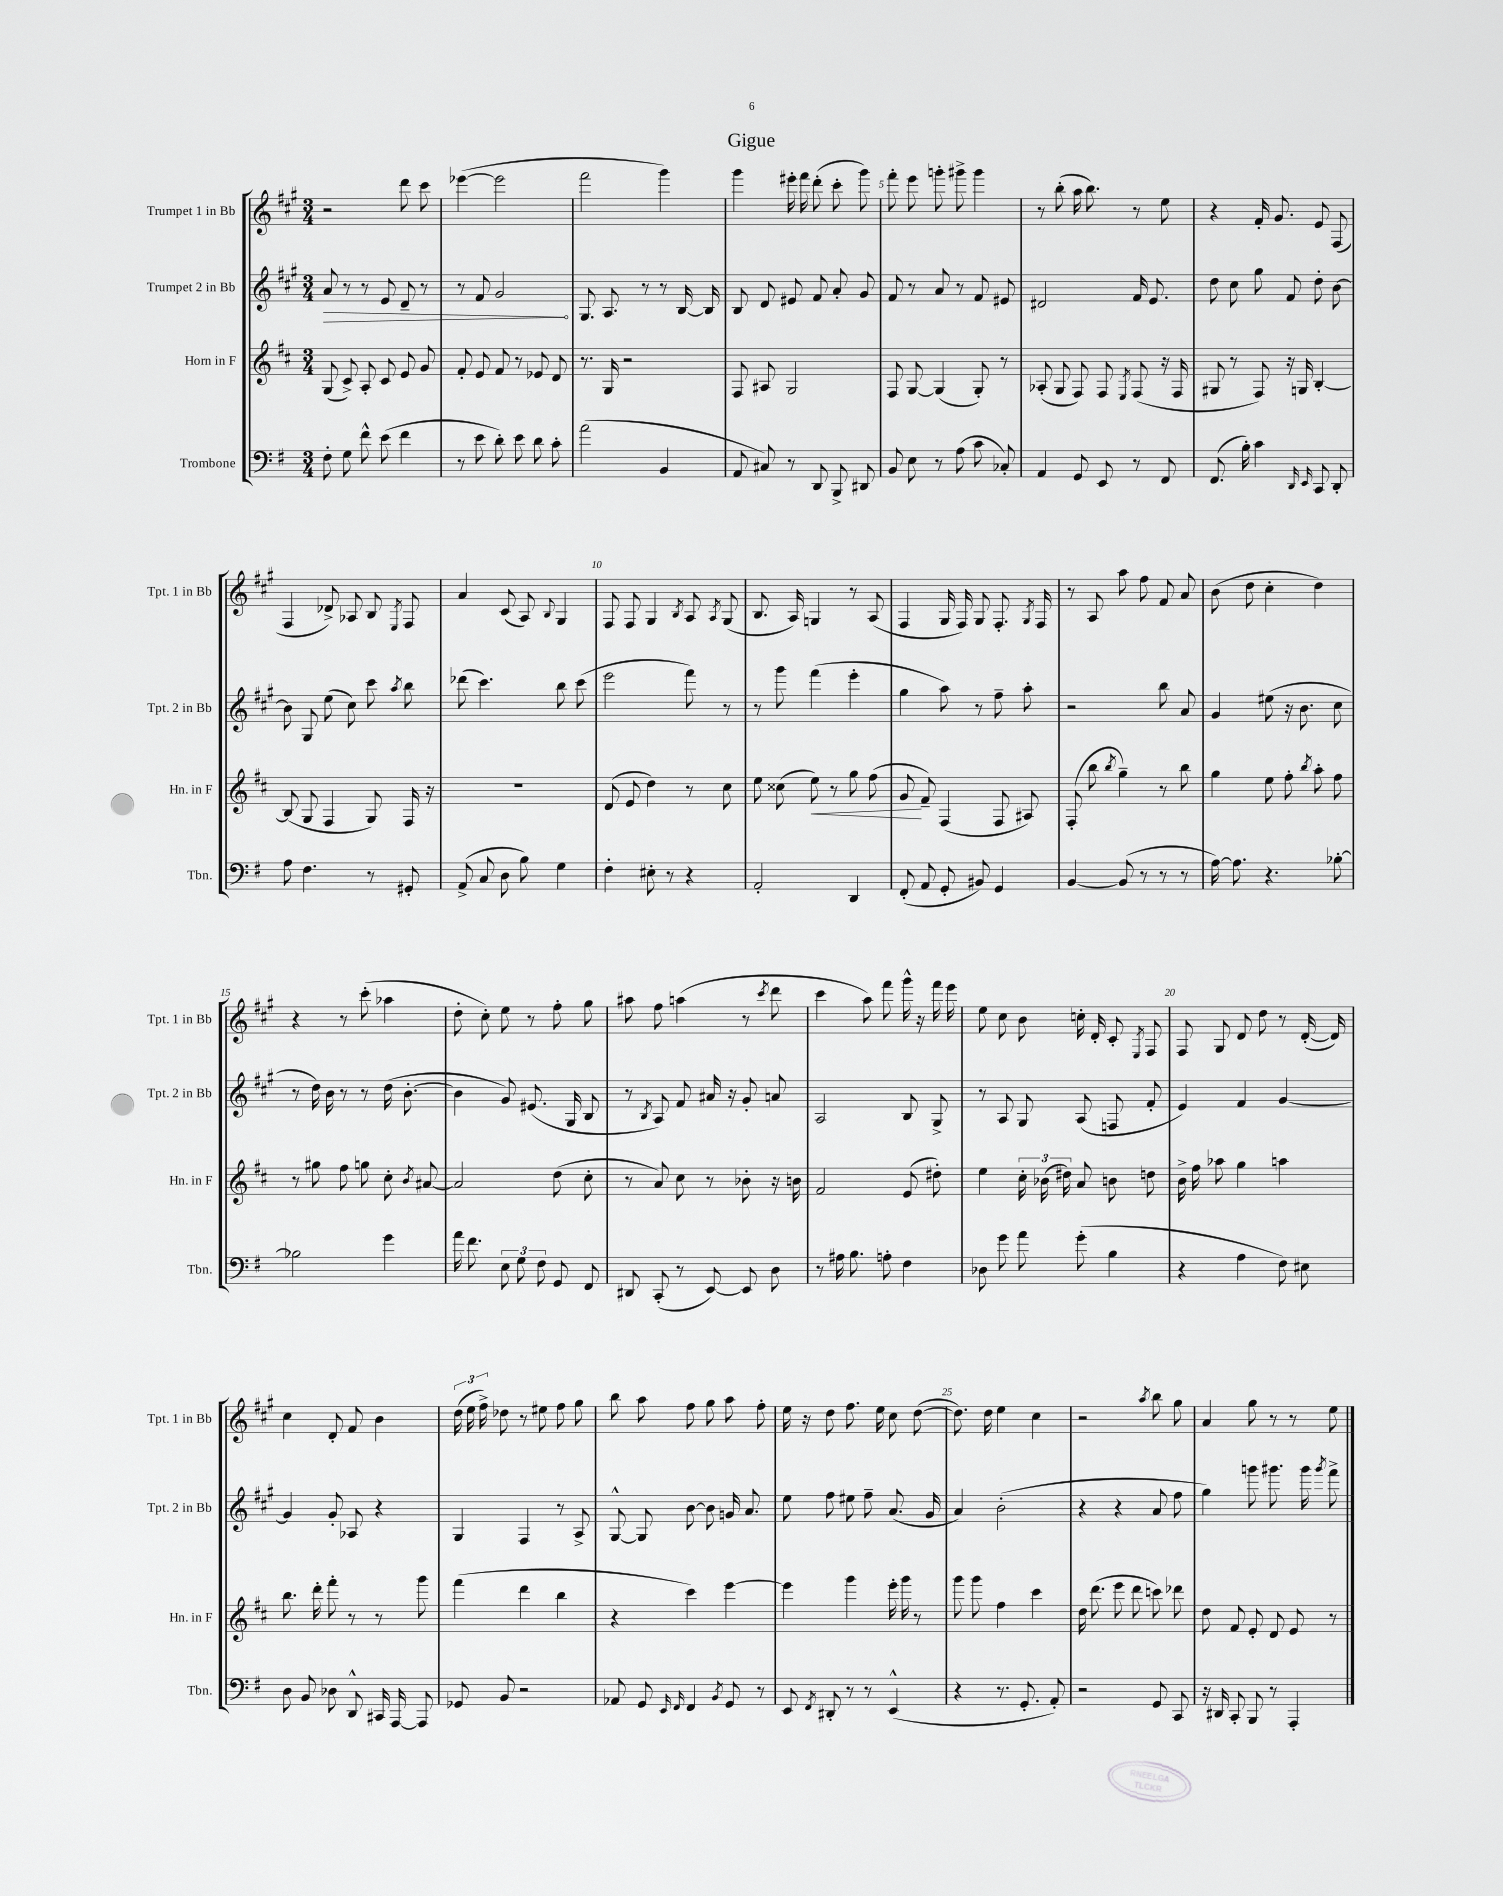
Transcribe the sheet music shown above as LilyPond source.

\header { title = "Gigue" }
<<
\new StaffGroup <<
\new Staff = "s0" \with { instrumentName = "Trumpet 1 in Bb" shortInstrumentName = "Tpt. 1 in Bb" } {
    \clef treble \key a \major \numericTimeSignature \time 3/4
    \autoBeamOff r2 d'''8 cis'''8 |
    ees'''4~( ees'''2 |
    fis'''2 gis'''4) |
    gis'''4 eis'''16-. fis'''16 d'''8-.( cis'''8-. gis'''8) |
    fis'''8-. e'''8 g'''8-. gis'''8-> gis'''4 |
    r8 b''8-.( a''16 b''8.) r8 e''8 |
    r4 fis'16-. gis'8. e'8 fis8( |
    fis4 des'8->) aes8 b8 \acciaccatura { e8 } fis8 |
    a'4 cis'8( a8) \appoggiatura { b8 } gis4 |
    fis8 fis8 gis4 \acciaccatura { b8 } a8 \acciaccatura { a8 } gis8( |
    b8. a16) g4 r8 a8( |
    fis4 gis16 fis16) gis8 fis8.-. \acciaccatura { gis8 } fis16 |
    r8 a8 a''8 fis''8 fis'8 a'8 |
    b'8( d''8 cis''4-. d''4) |
    r4 r8 cis'''8-.( aes''4 |
    d''8-. cis''8-.) e''8 r8 fis''8-. gis''8 |
    ais''8 fis''8 a''4( r8 \acciaccatura { cis'''8 } d'''8 |
    cis'''4 a''8) fis'''8 gis'''16-^ r16 fis'''16 e'''16 |
    e''8 cis''8 b'8 c''16-. d'16-. cis'8-. \acciaccatura { e8 } fis8 |
    fis8 gis8 d'8 d''8 r8 d'16~-.( d'16) |
    cis''4 d'8-. fis'8 b'4 |
    \tuplet 3/2 { d''16( e''16 fis''16->) } des''8 r8 eis''8 fis''8 gis''8 |
    b''8 a''8 fis''8 gis''8 a''8 fis''8-. |
    e''16 r16 d''8 fis''8. e''16 cis''8 d''8~( |
    d''8.) d''16 e''4 cis''4 |
    r2 \acciaccatura { a''8 } b''8 gis''8 |
    a'4 gis''8 r8 r8 e''8 \bar "|." |
}
\new Staff = "s1" \with { instrumentName = "Trumpet 2 in Bb" shortInstrumentName = "Tpt. 2 in Bb" } {
    \clef treble \key a \major \numericTimeSignature \time 3/4
    \autoBeamOff \once \override Hairpin.circled-tip = ##t a'8\> r8 r8 e'8 d'8-- r8 |
    r8 fis'8 gis'2\! |
    gis8. a8. r8 r8 b16~ b16 |
    b8 d'8 eis'8 fis'8 a'8-. gis'8 |
    fis'8 r8 a'8 r8 fis'8 eis'8 |
    dis'2 fis'16 e'8. |
    d''8 cis''8 gis''8 fis'8 d''8-. b'8~ |
    b'8 gis8 e''8( cis''8) cis'''8 \acciaccatura { a''8 } b''8 |
    des'''8( cis'''4.) b''8 cis'''8( |
    e'''2 fis'''8) r8 |
    r8 gis'''8 fis'''4( e'''4-. |
    gis''4 a''8) r8 fis''8-- a''8-. |
    r2 b''8 a'8 |
    gis'4 eis''8( r16 b'8. cis''8 |
    r8 d''16) b'16 r8 r8 d''16( b'8.~-. |
    b'4 gis'8) eis'8.( gis16 b8 |
    r8 \acciaccatura { b8 } a8) fis'8 ais'16 r16 gis'8-. a'8 |
    a2 b8 gis8-> |
    r8 a8 gis8 a8( f8 fis'8-. |
    e'4) fis'4 gis'4~ |
    gis'4 gis'8-. aes8 r4 |
    gis4 fis4 r8 a8-> |
    gis8~-^ gis8 b'8~ b'8 g'16 a'8. |
    e''8 fis''8 eis''8 fis''8-- a'8.( gis'16 |
    a'4) b'2-.( |
    r4 r4 a'8 fis''8 |
    gis''4) g'''8 gis'''8. gis'''16 \acciaccatura { gis'''8 } fis'''8-> \bar "|." |
}
\new Staff = "s2" \with { instrumentName = "Horn in F" shortInstrumentName = "Hn. in F" } {
    \clef treble \key d \major \numericTimeSignature \time 3/4
    \autoBeamOff g8( cis'8->) a8-. cis'8 e'8 g'8 |
    fis'8-. e'8 fis'8 r8 ees'8 d'8 |
    r8. g16 r2 |
    fis8 ais8 g2 |
    fis8 g8~ g4( g8-.) r8 |
    aes8-.( g8 fis8) fis8 \acciaccatura { e8 } fis8( r16 fis16 |
    gis8 r8 fis8) r16 g16 b4~-. |
    b8( g8 fis4 g8) fis16 r16 |
    R2. |
    d'8( e'8 d''4) r8 cis''8 |
    e''8 cisis''8( e''8\<) r8 g''8 fis''8( |
    g'8\! fis'8--) fis4( fis8 ais8) |
    fis8-.( b''8 \acciaccatura { b''8 } g''4--) r8 b''8 |
    g''4 e''8 fis''8-. \acciaccatura { b''8 } a''8-. fis''8 |
    r8 gis''8 fis''8 g''8 cis''8-. \acciaccatura { b'8 } ais'8~ |
    ais'2 d''8( cis''8-. |
    r8 a'8) cis''8 r8 bes'8-. r16 b'16 |
    fis'2 e'8( dis''8-.) |
    e''4 \tuplet 3/2 { cis''16-. bes'16( dis''16) } a'8 b'8 d''8 |
    b'16-> fis''16 aes''8 g''4 a''4 |
    b''8. d'''16-. fis'''8-. r8 r8 g'''8 |
    fis'''4( d'''4 b''4 |
    r4 cis'''4) e'''4~ |
    e'''4 g'''4 e'''16-. g'''16 r8 |
    g'''8 g'''8 fis''4 cis'''4 |
    d''16 d'''8.( e'''8 d'''8 c'''8) des'''8 |
    d''8 fis'8 e'8-. d'8 e'8 r8 \bar "|." |
}
\new Staff = "s3" \with { instrumentName = "Trombone" shortInstrumentName = "Tbn." } {
    \clef bass \key g \major \numericTimeSignature \time 3/4
    \autoBeamOff fis8-. g8 fis'8-^ e'8( fis'4 |
    r8 e'8 d'8-.) e'8 d'8 c'8-. |
    a'2( b,4 |
    a,8 cis8) r8 d,8 b,,8-> dis,8 |
    b,8 e8 r8 a8( c'8 ces8-.) |
    a,4 g,8 e,8 r8 fis,8 |
    fis,8.( b16-.) c'4 \grace { d,16 e,16 } c,8 d,8-. |
    a8 fis4. r8 gis,8-. |
    a,8->( c8 d8 b8) g4 |
    fis4-. eis8-. r8 r4 |
    a,2-. d,4 |
    fis,8-.( a,8 g,8-. bis,8) g,4 |
    b,4~ b,8( r8 r8 r8 |
    a16~) a8. r4. bes8~-. |
    bes2 g'4 |
    a'16 fis'8. \tuplet 3/2 { e8 g8 fis8 } g,8 fis,8 |
    dis,8 c,8-.( r8 e,8~) e,8 d8 |
    r8 ais16 b8. a8-. fis4 |
    des8 g'8 a'8 g'8-.( b4 |
    r4 a4 fis8) eis8 |
    d8 b,8 des8 d,8-^ cis,16 a,,16~ a,,8 |
    ges,8 b,8 r2 |
    aes,8 g,8 \grace { e,16 fis,16 } fis,4 \acciaccatura { b,8 } g,8 r8 |
    e,8 \acciaccatura { fis,8 } dis,8-. r8 r8 e,4-^( |
    r4 r8. g,8.-. a,8-.) |
    r2 g,8 c,8 |
    r16 dis,16 c,8-. b,,8 r8 a,,4-. \bar "|." |
}
>>
>>
\layout { \context { \Score \override BarNumber.break-visibility = ##(#f #t #t) barNumberVisibility = #(every-nth-bar-number-visible 5) } }
